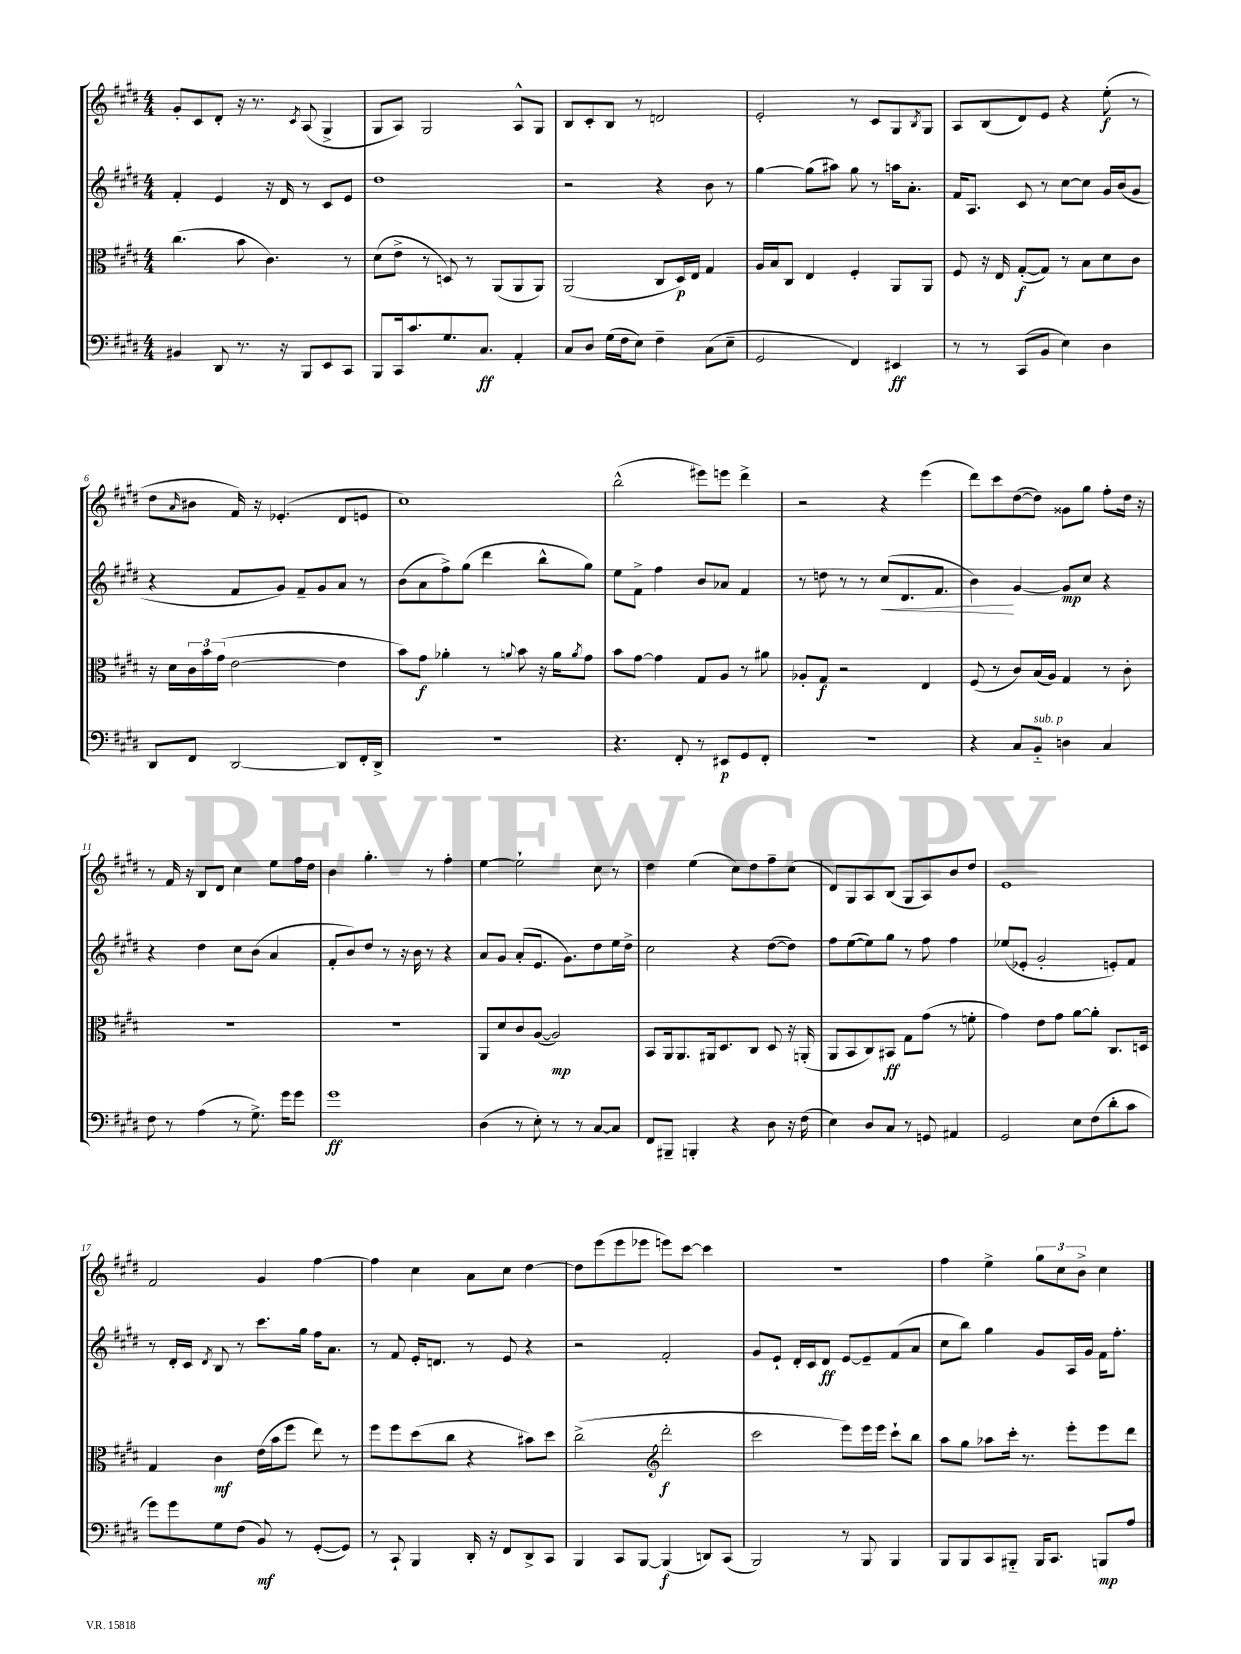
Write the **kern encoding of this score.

**kern	**kern	**kern	**kern
*staff4	*staff3	*staff2	*staff1
*clefF4	*clefC3	*clefG2	*clefG2
*k[f#c#g#d#]	*k[f#c#g#d#]	*k[f#c#g#d#]	*k[f#c#g#d#]
*M4/4	*M4/4	*M4/4	*M4/4
4BB#	(4.cc#	4f#'	8g#'
.	.	.	8c#
8DD#	.	4e	8d#'
8.r	8b	.	16r
.	.	.	8.r
.	4.c#)	16r	.
16r	.	16d#	.
.	.	.	8qc#
8BBB	.	8r	(8A
8EE	.	8c#	4G#^
8CC#	8r	8e	.
=	=	=	=
8BBB	(8d#	1dd#	8G#
16CC#	8e^	.	8A)
8.c#	.	.	.
.	8r	.	2G#
8.G#	8D)	.	.
.	8r	.	.
8.C#	.	.	.
.	(8AA	.	.
4AA'	8AA	.	8A^^
.	8AA)	.	8G#
=	=	=	=
8C#	(2AA	2r	8B
8D#	.	.	8c#'
(16G#	.	.	8B
16F#	.	.	.
8E)	.	.	8r
4F#~	8C#	4r	2d
.	16D#)	.	.
.	16E	.	.
(8C#	4G#	8b	.
8E~	.	8r	.
=	=	=	=
2GG#	16A	[4gg#	2e'
.	16B	.	.
.	8C#	.	.
.	4E	(8gg#]	.
.	.	8aa#)	.
4FF#)	4F#'	8gg#	8r
.	.	8r	8c#
4EE#	8AA	16aa	8G#
.	.	8.a'	.
.	.	.	8qB
.	8AA	.	8G#
=	=	=	=
8r	8F#	16f#	8A
.	.	8.A	.
8r	16r	.	(8B
.	16E	.	.
(8CC#	([8G#'	8c#	8d#)
8BB	8G#])	8r	8e
4E)	8r	[8cc#	4r
.	8B	8cc#]	.
4D#	8d#	16g#	(8ee'
.	.	(16b	.
.	8c#	8g#	8r
=	=	=	=
8DD#	16r	4r	8dd#
.	16d#	.	.
.	.	.	16qqa
8FF#	24c#	.	8b#
.	24b	.	.
.	(24g#	.	.
[2DD#	[2e	8f#	16f#)
.	.	.	16r
.	.	8g#)	(4.e-'
.	.	8f#~	.
.	.	8g#	.
8DD#]	4e]	8a	8d#
16FF#'	.	8r	8e
16DD#^	.	.	.
=	=	=	=
1r	8b)	(8b	1cc#)
.	8g#	8a	.
.	4a-'	8ff#^)	.
.	.	(8gg#	.
.	8r	4ddd#	.
.	8qqa	.	.
.	8b	.	.
.	16r	8bb^^	.
.	16a	.	.
.	8qa	.	.
.	8g#	8gg#)	.
=	=	=	=
4.r	8b	8ee	(2bb^^
.	[8g#	8f#^	.
.	4g#]	4ff#	.
8FF#'	.	.	.
8r	8G#	8b	8eee#)
8EE#	8A	8a-	8eee
8GG#	8r	4f#	4ddd#^
8FF#'	8a#	.	.
=	=	=	=
1r	8A-'	8r	2r
.	8G#	8dd	.
.	2r	8r	.
.	.	8r	.
.	.	(8cc#	4r
.	.	8.d#	.
.	4E	.	(4eee
.	.	8.f#	.
=	=	=	=
4r	(8F#	4b)	8ddd#)
.	8r	.	8ccc#
8C#	8c#)	[4g#	([8dd#
8BB'~	(16B	.	8dd#])
.	16A)	.	.
4D	4G#	8g#]	8g##
.	.	8cc#	8gg#
4C#	8r	4r	8ff#'
.	8c#'	.	16dd#
.	.	.	16r
=	=	=	=
8F#	1r	4r	8r
8r	.	.	16f#
.	.	.	16r
(4A	.	4dd#	8B
.	.	.	8d#
8r	.	8cc#	4cc#
8.G#^)	.	(8b	.
.	.	4a	8ee
16g#	.	.	.
8g#	.	.	16ff#
.	.	.	16dd#
=	=	=	=
1g#	1r	8f#'	4b
.	.	8b)	.
.	.	8dd#	4.gg#'
.	.	8r	.
.	.	16r	.
.	.	16b	.
.	.	8r	8r
.	.	4r	4ff#'
=	=	=	=
(4D#	8AA	8a	[4ee
.	8d#	8g#	.
8r	8c#	(8a'	2ee`]
8E')	([8A	8.e	.
8r	2A])	.	.
.	.	8.g#)	.
8r	.	.	.
[8C#	.	8dd#	8cc#
8C#]	.	16ee	8r
.	.	16dd#^	.
=	=	=	=
8FF#	8BB	2cc#	4dd#
8BBB#~	16AA	.	.
.	8.AA	.	.
4BBB'	.	.	(4ee
.	16AA#	.	.
.	8.D#	.	.
4r	.	4r	8cc#)
.	8C#	.	8dd#
8D#	8D#	([8dd#	8ff#~
16r	16r	8dd#])	(8cc#
(16F#	(16AA'	.	.
=	=	=	=
4E)	8AA	8ff#	8d#)
.	8BB	([8ee	8G#
8D#	8C#)	8ee])	8A
8C#	8BB#	8gg#	(8B
8r	8G#	8r	8G#
8GG	(8g#	8ff#	8A)
4AA#	8r	4ff#	8b
.	8f'	.	8dd#
=	=	=	=
2GG#	4g#)	(8ee-	1e
.	.	8e-'	.
.	8e	2g#'	.
.	8g#	.	.
8E	[8a	.	.
(8F#	8a']	.	.
8d#'	8.C#	8e')	.
8c#	.	8f#	.
.	16D	.	.
=	=	=	=
8g#)	4G#	8r	2f#
8g#	.	16d#'	.
.	.	16c#	.
.	.	8qd#	.
8G#	4c#	8B	.
(8F#	.	8r	.
8BB)	(16e	8.ccc#	4g#
.	16b	.	.
8r	8ff#	.	.
.	.	16gg#	.
([8GG#'	8ee)	16ff#	[4ff#
.	.	8.a	.
8GG#])	8r	.	.
=	=	=	=
8r	8ff#	8r	4ff#]
8CC#`	8ff#	8f#	.
4BBB	(8dd#	16e'	4cc#
.	.	8.d	.
.	8cc#	.	.
16DD#'	4r	8r	8a
16r	.	.	.
8FF#	.	8e	8cc#
8DD#^	8b#)	4r	[4dd#
8CC#	8dd#	.	.
=	=	=	=
4BBB	(2cc#^	2r	8dd#]
.	.	.	(8eee
8CC#	.	.	8eee
[8BBB	.	.	8eee-
*	*clefG2	*	*
(4BBB]	2ddd#'	2f#'	8eee)
.	.	.	[8ccc#
8DD)	.	.	4ccc#]
(8CC#	.	.	.
=	=	=	=
2BBB)	2ccc#	8g#	1r
.	.	8e`	.
.	.	16d#'	.
.	.	16c#	.
.	.	8d#	.
8r	8eee)	[8e	.
8BBB	16eee	8e~]	.
.	16eee	.	.
4BBB	8ccc#`	(8f#	.
.	8bb	8a	.
=	=	=	=
8BBB	8aa	8cc#	4ff#
8BBB	8gg#	8bb)	.
8CC#	8aa-	4gg#	4ee^
8BBB#'~	16ccc#'	.	.
.	8.r	.	.
16BBB#	.	8g#	12gg#
8.CC#	.	.	.
.	.	.	12cc#
.	8eee'	16A	.
.	.	.	12b^
.	.	16g#	.
8BBB	8eee	16f#	4cc#
.	.	8.ff#'	.
8A	8ddd#	.	.
==	==	==	==
*-	*-	*-	*-
